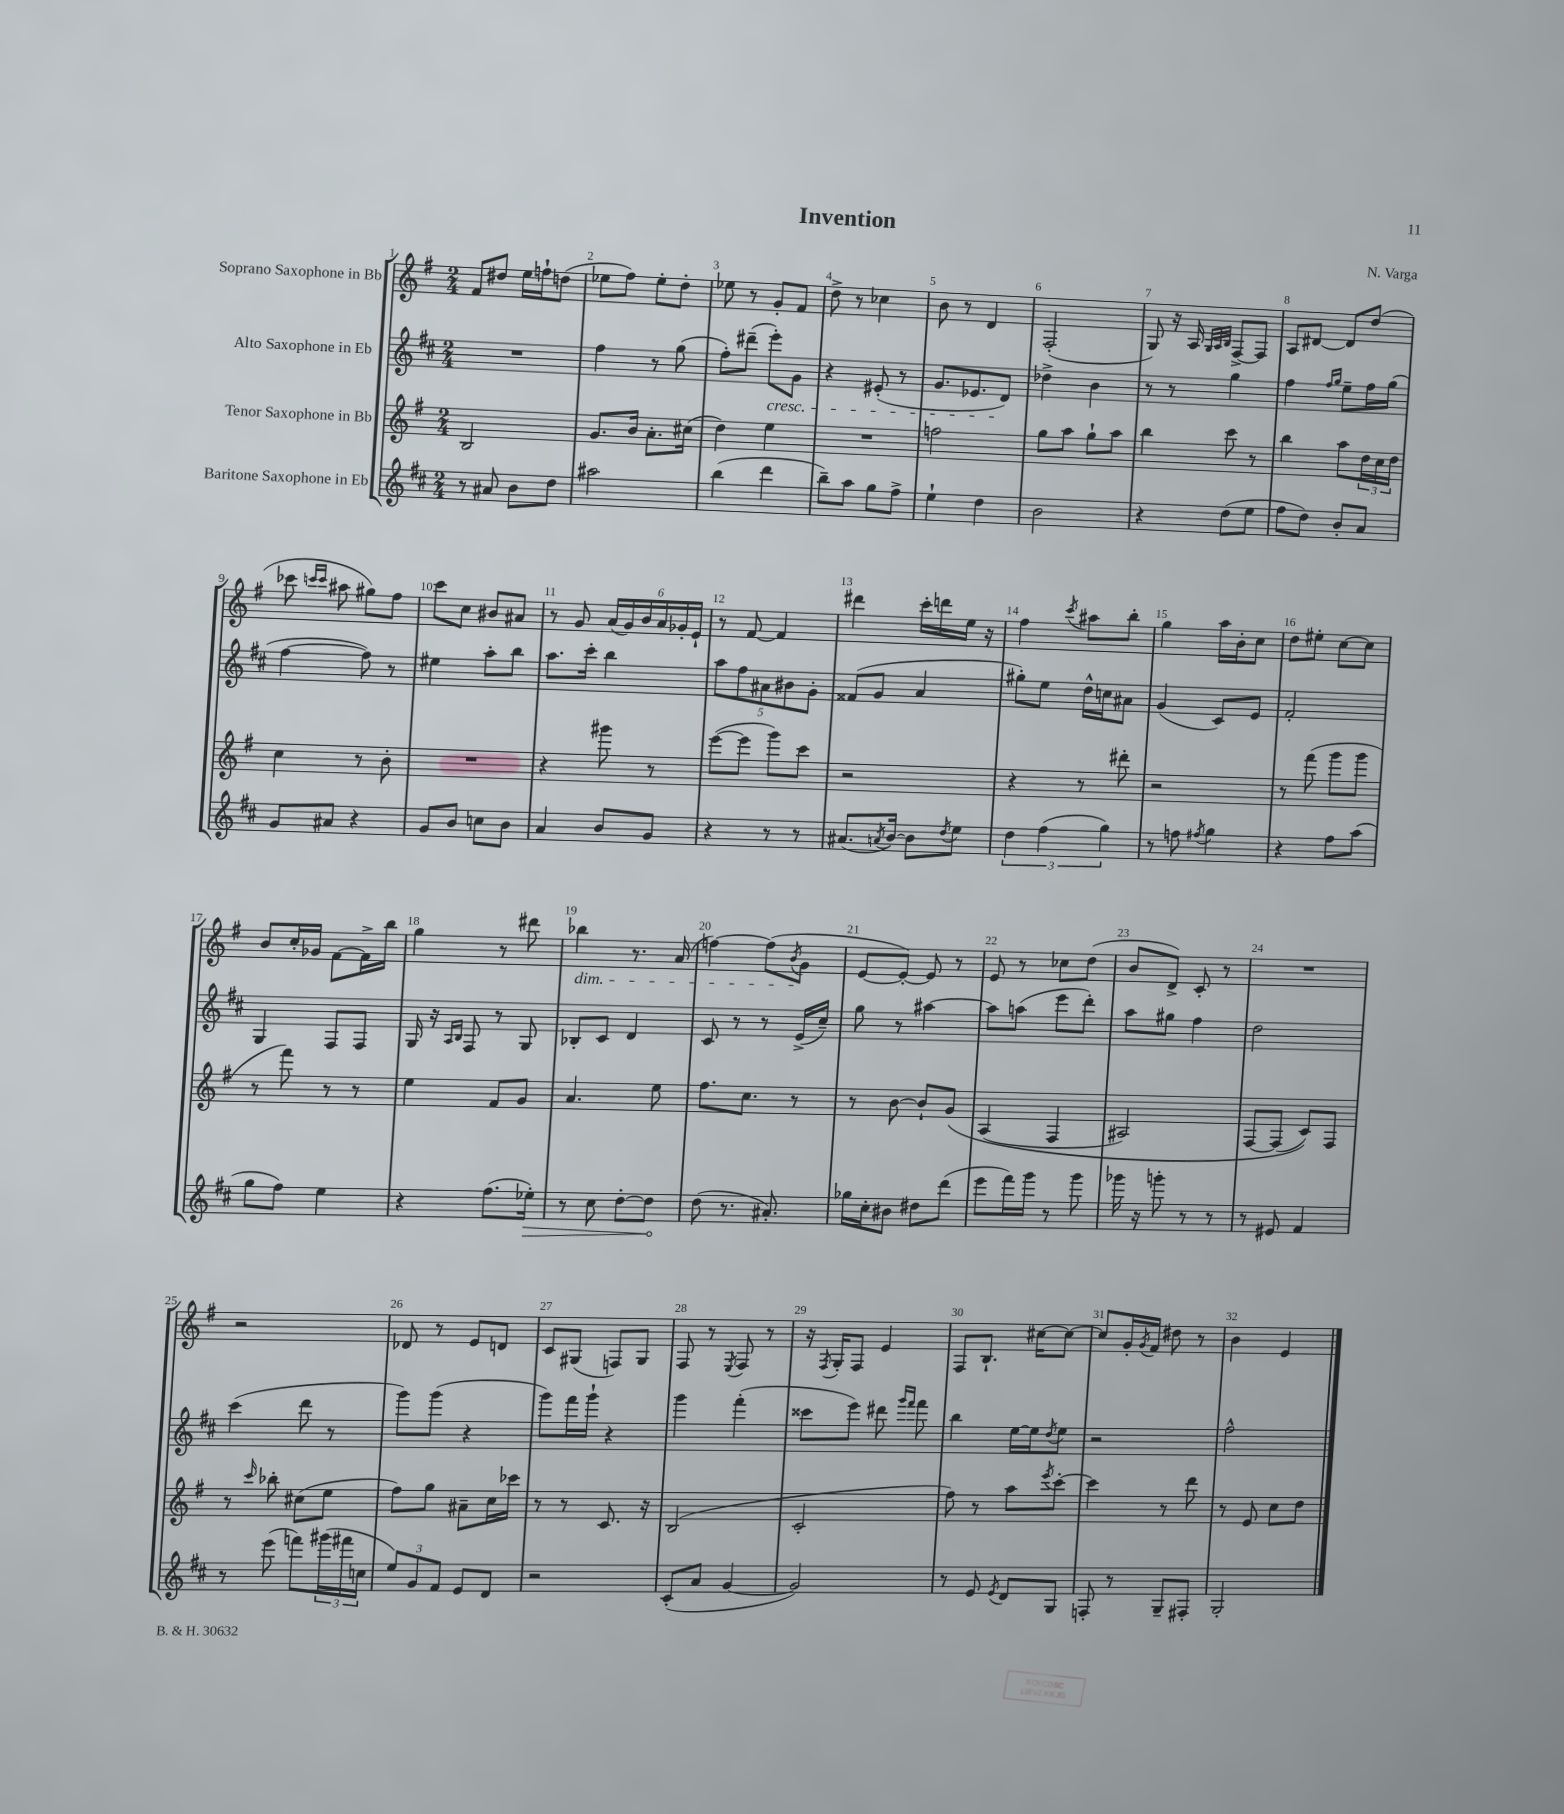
\header { title = "Invention" composer = "N. Varga" }
<<
\new StaffGroup <<
\new Staff = "s0" \with { instrumentName = "Soprano Saxophone in Bb" } {
    \clef treble \key g \major \numericTimeSignature \time 2/4
    fis'8 dis''8 e''16 f''16-! d''8( |
    ees''8 fis''8) ees''8-. d''8-. |
    ees''8 r8 g'8-. fis'8 |
    d''8-> r8 ces''4 |
    b'8 r8 d'4 |
    fis2-.( |
    g8) r16 a16 \grace { g32 a32 b32 } fis8~-> fis8 |
    a8 dis'8~ dis'8 d''8( |
    ces'''8 \grace { c'''16 c'''16 } ais''8 gis''8) fis''8 |
    c'''8 c''8 bis'8 ais'8 |
    r8 g'8 \tuplet 6/4 { a'16( g'16) b'16 a'16 ges'16-. e'16-! } |
    r8 fis'8~ fis'4 |
    dis'''4 c'''16-. d'''16 e''16 r16 |
    fis''4 \acciaccatura { c'''8 } ais''8 b''8-. |
    g''4 a''16 b'16-. c''8 |
    d''8 eis''8-. c''8~ c''8 |
    b'8 c''16-. ges'16 fis'8~ fis'16-> b''16 |
    g''4 r8 dis'''8 |
    bes''4\dim r8. a'16( |
    f''4~) f''8( \acciaccatura { b'8 } g'8\! |
    e'8~ e'8~-.) e'8 r8 |
    e'8 r8 ces''8 d''8( |
    b'8 d'8->) c'8-. r8 |
    R2 |
    r2 |
    des'8 r8 e'8 d'8 |
    c'8 gis8( f8) gis8 |
    fis8 r8 \acciaccatura { e8 } fis8 r8 |
    r16 \acciaccatura { fis8 } g16-. fis8 e'4 |
    fis8 b8.-! cis''16~ cis''8~ |
    cis''8 g'16-. \acciaccatura { g'8 } fis'16 dis''8 r8 |
    b'4 e'4 \bar "|." |
}
\new Staff = "s1" \with { instrumentName = "Alto Saxophone in Eb" } {
    \clef treble \key d \major \numericTimeSignature \time 2/4
    R2 |
    fis''4 r8 g''8( |
    fis''8-.) dis'''8--( e'''8-.\cresc) g'8 |
    r4 eis'8-.( r8 |
    g'8. ees'8. d'8\!) |
    des''4-> b'4 |
    r8 r8 g''4 |
    fis''4 \grace { fis''16 g''16 } e''8-- fis''16 g''16( |
    fis''4~ fis''8) r8 |
    eis''4 a''8-. b''8 |
    a''8. cis'''16-. b''4 |
    \tuplet 5/4 { a''8 fis''8 ais'8 bis'8 g'8-. } |
    fisis'8( g'8 a'4 |
    gis''8-.) e''8 d''16-^ c''16 ais'8 |
    g'4( cis'8) e'8 |
    fis'2-. |
    g4 fis8 fis8 |
    g16 r16 \grace { a16 b16 } fis8 r8 g8 |
    bes8-. cis'8 d'4 |
    cis'8 r8 r8 e'16->( cis''16--) |
    g''8 r8 ais''4~ |
    ais''8 a''8( e'''8 d'''8-.) |
    a''8 gis''8 fis''4 |
    d''2 |
    cis'''4( d'''8 r8 |
    g'''8) g'''8( r4 |
    g'''8) fis'''16 g'''16-! r4 |
    g'''4 fis'''4-.( |
    cisis'''8 e'''8) dis'''8 \grace { g'''16 fis'''16 } fis'''8 |
    b''4 e''16~ e''16 \acciaccatura { d''8 } e''8 |
    r2 |
    fis''2-^ \bar "|." |
}
\new Staff = "s2" \with { instrumentName = "Tenor Saxophone in Bb" } {
    \clef treble \key g \major \numericTimeSignature \time 2/4
    b2 |
    g'8. b'16 a'8.-. cis''16( |
    d''4) e''4 |
    R2 |
    f''2 |
    g''8 a''8 g''8-! a''8 |
    b''4 c'''8 r8 |
    b''4 a''8 \tuplet 3/2 { d''16 c''16 d''16 } |
    c''4 r8 b'8-. |
    R2 |
    r4 gis'''8 r8 |
    e'''8~( e'''8 g'''8) c'''8 |
    r2 |
    r4 r8 dis'''8-. |
    r2 |
    r8 fis'''8( g'''8 g'''8 |
    r8 fis'''8) r8 r8 |
    e''4 fis'8 g'8 |
    a'4. e''8 |
    fis''8. c''8. r8 |
    r8 b'8~ b'8-! g'8\( |
    a4( fis4 |
    ais2) |
    fis8~ fis8( c'8)\) fis8 |
    r8 \grace { c'''16 } bes''8-. cis''8( e''8 |
    fis''8) g''8 ais'8-- c''16 ces'''16 |
    r8 r8 c'8. r16 |
    b2( |
    c'2-. |
    fis''8) r8 a''8 \acciaccatura { e'''8 } c'''8~-. |
    c'''4 r8 d'''8 |
    r8 e'8 c''8 d''8 \bar "|." |
}
\new Staff = "s3" \with { instrumentName = "Baritone Saxophone in Eb" } {
    \clef treble \key d \major \numericTimeSignature \time 2/4
    r8 ais'8 b'8 d''8 |
    ais''2 |
    b''4( d'''4 |
    b''8--) a''8 g''8 fis''8-> |
    e''4-! d''4 |
    b'2 |
    r4 d''8( e''8 |
    fis''8 d''8) b'8-. a'8 |
    g'8 ais'8 r4 |
    g'8 b'8 c''8 b'8 |
    a'4 b'8 g'8 |
    r4 r8 r8 |
    ais'8.( \acciaccatura { a'8 } b'16~) b'8 \acciaccatura { d''8 } e''8 |
    \tuplet 3/2 { d''4 fis''4( g''4) } |
    r8 f''8 \acciaccatura { fis''8 } g''4 |
    r4 fis''8 a''8( |
    g''8 fis''8) e''4 |
    r4 fis''8.( \once \override Hairpin.circled-tip = ##t ees''16-.\>) |
    r8 cis''8 d''8~-. d''8\! |
    d''8( r8. ais'8.-.) |
    ges''16 cis''16-. bis'8 dis''8 d'''8( |
    e'''8 fis'''16) g'''16 r8 g'''8 |
    ges'''16 r16 g'''8-. r8 r8 |
    r8 eis'8 fis'4 |
    r8 e'''8( f'''8) \tuplet 3/2 { gis'''16( fis'''16 c''16 } |
    \tuplet 3/2 { e''8) g'8 fis'8 } e'8 d'8 |
    r2 |
    cis'8-.( a'8 g'4~ |
    g'2) |
    r8 e'8 \acciaccatura { e'8 } d'8 g8 |
    f8-. r8 g8-- fis8-. |
    g2-. \bar "|." |
}
>>
>>
\layout { \context { \Score \override BarNumber.break-visibility = ##(#f #t #t) barNumberVisibility = #all-bar-numbers-visible } }
